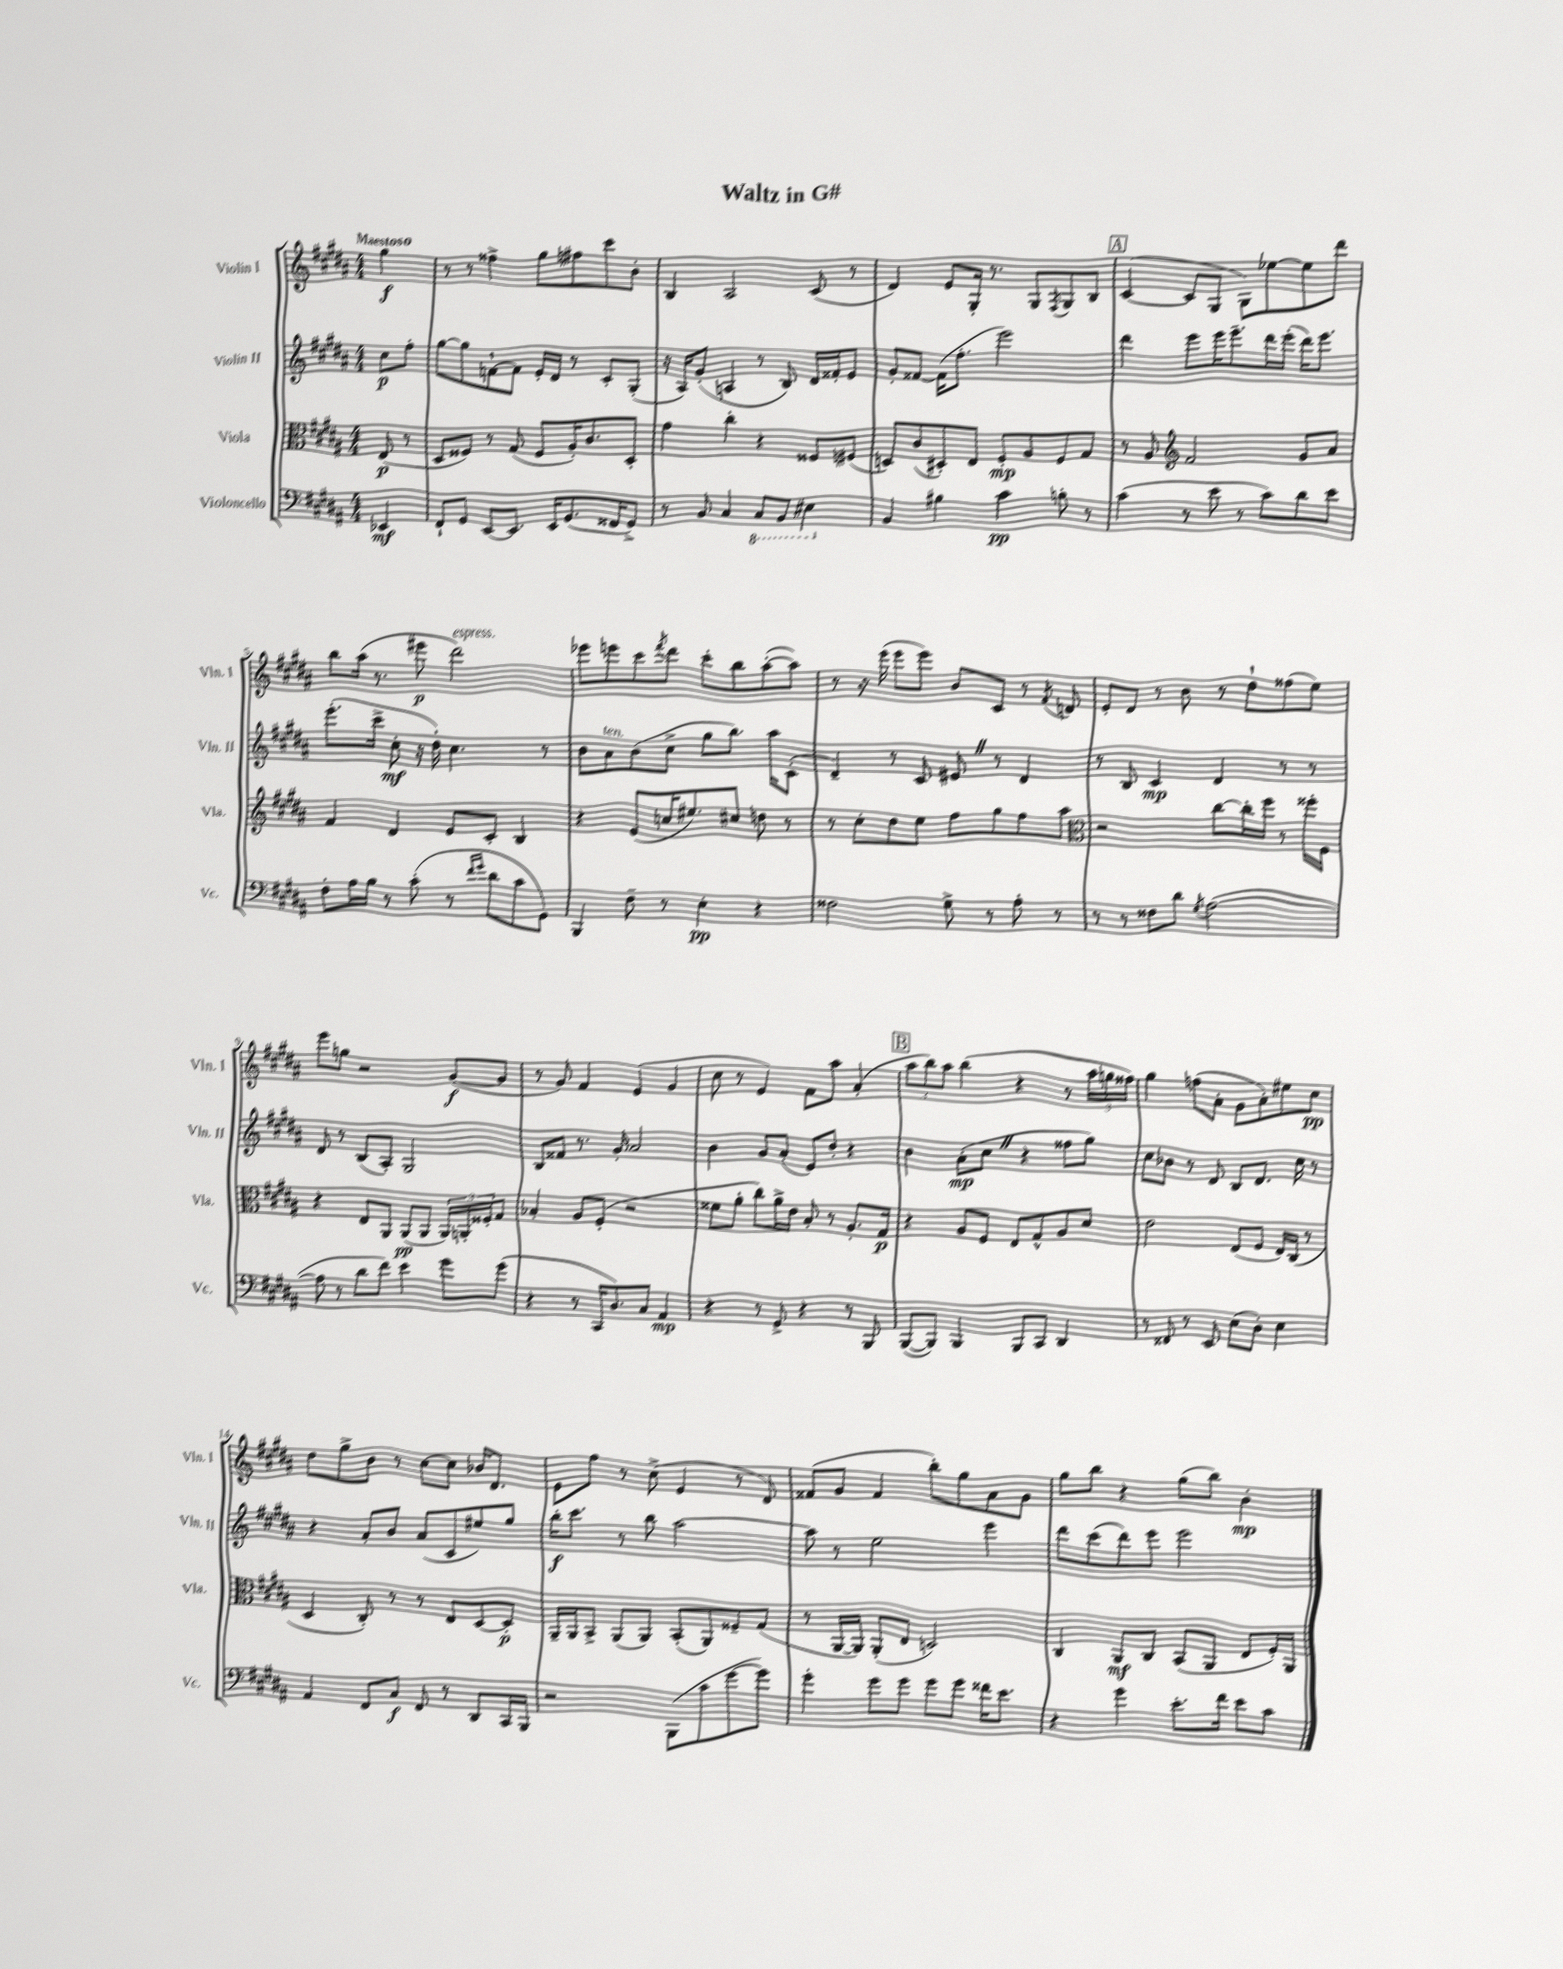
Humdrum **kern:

**kern	**dynam	**kern	**dynam	**kern	**dynam	**kern	**dynam
*part4	*part4	*part3	*part3	*part2	*part2	*part1	*part1
*staff4	*staff4	*staff3	*staff3	*staff2	*staff2	*staff1	*staff1
*I"Violoncello	*	*I"Viola	*	*I"Violin II	*	*I"Violin I	*
*I'Vc.	*	*I'Vla.	*	*I'Vln. II	*	*I'Vln. I	*
*clefF4	*	*clefC3	*	*clefG2	*	*clefG2	*
*k[f#c#g#d#a#]	*	*k[f#c#g#d#a#]	*	*k[f#c#g#d#a#]	*	*k[f#c#g#d#a#]	*
*M4/4	*	*M4/4	*	*M4/4	*	*M4/4	*
=	=	=	=	=	=	=	=
!	!	!	!	!	!	!LO:TX:a:B:t=Maestoso	!
4EE-X/	mf	(8E/	p	8cc#\L	p	4gg#\	f
.	.	8r	.	8ff#'\J	.	.	.
=1	=1	=1	=1	=1	=1	=1	=1
8FF#`/L	.	8D#/L	.	[8gg#\L	.	8r	.
8GG#/J	.	8F##X/J)	.	8gg#\]	.	8r	.
[8EE/L	.	8r	.	[8fn`\	.	4ff##X^\	.
8.EE/J]	.	(8G#/	.	8f\J]	.	.	.
.	.	8F##/L	.	16e'/LL	.	8gg#\L	.
16EE/KL	.	.	.	16d#/JJ	.	.	.
(8.GG#/	.	16A#'/K)	.	8r	.	8ff#X\	.
.	.	8.c#/	.	.	.	.	.
.	.	.	.	8c#'/L	.	8ccc#\	.
16FF##X/K	.	.	.	.	.	.	.
8GG#^/J)	.	8D#'/J	.	(8G#'/J	.	8b'\J	.
=2	=2	=2	=2	=2	=2	=2	=2
8r	.	4g#\	.	16r	.	4B/	.
.	.	.	.	16A#/KL)	.	.	.
8BB/	.	.	.	(8g#'/J	.	.	.
4C#/	.	4cc#'\	.	4An/	.	2A#/	.
*8ba	*	*	*	*	*	*	*
8CC#/L	.	4r	.	8r	.	.	.
8BBB/J	.	.	.	8B/)	.	.	.
4EE#X\	.	8F##X/L	.	16d#/LL	.	(8c#/	.
.	.	.	.	16f##X'/J	.	.	.
.	.	(8F#X/J	.	8e/J	.	8r	.
=3	=3	=3	=3	=3	=3	=3	=3
*X8ba	*	*	*	*	*	*	*
4BB/	.	8Dn/L)	.	8g#'/L	.	4d#/)	.
.	.	(8c#/	.	[8f##X/J	.	.	.
4B#X\	.	8D#X'/)	.	(16f##\KL]	.	8e/L	.
.	.	.	.	8.ff#'\J	.	.	.
.	.	8E/J	.	.	.	16G#'/Jk	.
.	.	.	.	.	.	8.r	.
4c#\	pp	8F#'/L	mp	2eee\)	.	.	.
.	.	8A#/	.	.	.	8G#/L	.
.	.	.	.	.	.	8qF#/	.
8Bn'\	.	8F#/	.	.	.	8G#/	.
8r	.	8G#/J	.	.	.	8B/J	.
!!LO:REH:place=s1:t=A
=4	=4	=4	=4	=4	=4	=4	=4
(4c#\	.	8r	.	4ddd#\	.	([4c#/	.
.	.	8A#/	.	.	.	.	.
*	*	*clefG2	*	*	*	*	*
8r	.	2f#/	.	8eee\L	.	8c#/L]	.
8e\	.	.	.	16eee\K	.	8G#/J	.
.	.	.	.	8.eee~\	.	.	.
8r	.	.	.	.	.	8G#\L)	.
8c#\L)	.	.	.	16ddd#\L	.	[8ee-X\	.
.	.	.	.	(16eee'\JJ	.	.	.
8d#\	.	8g#/L	.	16ddd#\KL)	.	8ee-\]	.
.	.	.	.	8.eee\J	.	.	.
8e\J	.	8a#/J	.	.	.	8ddd#\J	.
!!LO:LB:g=z
=5	=5	=5	=5	=5	=5	=5	=5
8F#'\L	.	4f#/	.	(8.eee'\L	.	8bb\L	.
16A#\L	.	.	.	.	.	(16aa#\Jk	.
16B\JJ	.	.	.	16ccc#^\Jk	.	8.r	.
8r	.	4d#/	.	8cc#'\	mf	.	.
(8c#'\	.	.	.	16r	.	8eee#X\	p
.	.	.	.	16dd#'\)	.	.	.
!	!	!	!	!	!	!LO:TX:a:i:t=espress.	!
8r	.	8e/L	.	4.cc#\	.	2ddd#\)	.
16qqf#/LL	.	.	.	.	.	.	.
16qqg#/JJ	.	.	.	.	.	.	.
8d#\L	.	8c#'/J	.	.	.	.	.
8c#\	.	4B/	.	.	.	.	.
8GG#\J)	.	.	.	8r	.	.	.
=6	=6	=6	=6	=6	=6	=6	=6
4BBB/	.	4r	.	8b\L	.	8eee-X\L	.
!	!	!	!	!LO:TX:a:i:t=ten.	!	!	!
.	.	.	.	8a#\	.	8eeen\	.
8F#~\	.	(8e/L	.	(8b\	.	8ccc#\	.
.	.	.	.	.	.	8qfff#/	.
8r	.	16ccn/K	.	8cc#^\J	.	8ddd#\J	.
.	.	8.ee#X/)	.	.	.	.	.
4E'\	pp	.	.	8gg#\L	.	8ccc#'\L	.
.	.	8cc#X/J	.	8.bb\J)	.	8bb\	.
4r	.	8ddn\	.	.	.	([8aa#'\	.
.	.	.	.	16aa#\KL	.	.	.
.	.	8r	.	(8c#'\J	.	8aa#\J])	.
=7	=7	=7	=7	=7	=7	=7	=7
2F##X\	.	8r	.	4d#~/)	.	8r	.
.	.	8cc#'\L	.	.	.	16r	.
.	.	.	.	.	.	(16eee\	.
.	.	8dd#\	.	8r	.	8eee\L	.
.	.	8ee\J	.	8c#/	.	8eee\J)	.
8G#^\	.	8ff#\L	.	8e#XZ/	.	8b/L	.
8r	.	8gg#\	.	8r	.	8c#/J	.
8A#'\	.	8ff#\	.	4d#/	.	8r	.
.	.	.	.	.	.	8qf#/	.
8r	.	8aa#\J	.	.	.	8dn/	.
=8	=8	=8	=8	=8	=8	=8	=8
*	*	*clefC3	*	*	*	*	*
8r	.	2r	.	8r	.	8e'/L	.
8r	.	.	.	8B/	.	8d#/J	.
8F##X\L	.	.	.	4c#/	mp	8r	.
8d#\J	.	.	.	.	.	8b\	.
8qG#/	.	.	.	.	.	.	.
([2A#\	.	[8cc#\L	.	4d#/	.	8r	.
.	.	16cc#'\L]	.	.	.	8dd#`\L	.
.	.	16ff#\JJ	.	.	.	.	.
.	.	8r	.	8r	.	(8ff##X\	.
.	.	16ff##X'\LL	.	8r	.	8ee\J)	.
.	.	16F#\JJ	.	.	.	.	.
!!LO:LB:g=z
=9	=9	=9	=9	=9	=9	=9	=9
8A#\]	.	4r	.	8d#/	.	8eee\L	.
8r	.	.	.	8r	.	8ggn\J	.
8d#\L	.	8E/L	.	(8B/L	.	2r	.
8f#\J)	.	8AA#/J	.	8A#'/J)	.	.	.
4e\	.	(8AA#/L	pp	2G#/	.	.	.
.	.	8AA#/J	.	.	.	.	.
8g#\L	.	24AA#/LL)	.	.	.	([8g#/L	f
.	.	24AAn'/	.	.	.	.	.
.	.	24F##X'/J	.	.	.	.	.
(8g#\J	.	8G#/J	.	.	.	8g#/J]	.
=10	=10	=10	=10	=10	=10	=10	=10
4r	.	4B-X'/	.	8B/L	.	8r	.
.	.	.	.	8f##X/J	.	8g#/)	.
8r	.	8A#/L	.	8.r	.	4f#/	.
16CC#/KL	.	(8F#'/J	.	.	.	.	.
8.D#/)	.	.	.	16g#'/	.	.	.
.	.	2r	.	2a#/	.	(4e/	.
8C#/J	.	.	.	.	.	.	.
4AA#/	mp	.	.	.	.	4g#/	.
=11	=11	=11	=11	=11	=11	=11	=11
4r	.	8f##X\L	.	4b\	.	8cc#\	.
.	.	8a#'\J	.	.	.	8r	.
8r	.	8cc#\L)	.	8g#/L	.	4e/)	.
8GG#^/	.	16a#^\L	.	(8a#'/J	.	.	.
.	.	16e\JJ	.	.	.	.	.
4r	.	8B'/	.	8e/L)	.	8f#\L	.
.	.	8r	.	8dd#'/J	.	8aa#\J	.
8r	.	8.A#'/L	.	4r	.	(4a#'/	.
8BBB/	.	.	.	.	.	.	.
.	.	16G#/Jk	p	.	.	.	.
!!LO:REH:place=s1:t=B
=12	=12	=12	=12	=12	=12	=12	=12
([8BBB/L	.	4r	.	4b\	.	12aa#\L	.
.	.	.	.	.	.	12bb\)	.
8BBB/J])	.	.	.	.	.	.	.
.	.	.	.	.	.	12aa#\J	.
4BBB/	.	8A#/L	.	(8a#'\L	mp	(4bb\	.
.	.	8F#/J	.	8cc#Z\J	.	.	.
8BBB/L	.	8E/L	.	4r	.	4r	.
8CC#/J	.	8G#^^/	.	.	.	.	.
4DD#/	.	8A#/	.	8ff##X\L	.	8r	.
.	.	8d#/J	.	8gg#\J)	.	24aa#\LL	.
.	.	.	.	.	.	24ggn\	.
.	.	.	.	.	.	24ff##X\JJ)	.
=13	=13	=13	=13	=13	=13	=13	=13
8r	.	2e\	.	8cc#\L	.	4gg#\	.
8FF##X/	.	.	.	8b-X\J	.	.	.
8r	.	.	.	8r	.	(8ffn\L	.
8EE/	.	.	.	8d#/	.	8a#'\J	.
(8E\L	.	(8E/L	.	8B/L	.	8g#\L	.
8D#'\J)	.	8F#/J	.	8.d#/J	.	8a#'\)	.
4E\	.	16E/LL)	.	.	.	8ee#X\	.
.	.	(16C#/JJ	.	16cc#\	.	.	.
.	.	8r	.	8r	.	8cc#\J	pp
!!LO:LB:g=z
=14	=14	=14	=14	=14	=14	=14	=14
4AA#/	.	4D#/	.	4r	.	8dd#\L	.
.	.	.	.	.	.	8gg#^\	.
8FF#/L	.	8C#'/)	.	8a#'/L	.	8b\J	.
8C#/J	f	8r	.	8b/J	.	8r	.
8FF#/	.	8r	.	(8a#/L	.	[8cc#\L	.
8r	.	8E/L	.	8c#/	.	8cc#\J]	.
8DD#/L	.	[8D#/	.	8ee#X/)	.	16b-X/KL	.
.	.	.	.	.	.	8.d#/J	.
16CC#/L	.	8D#'/J]	p	8gg#/J	.	.	.
16BBB/JJ	.	.	.	.	.	.	.
=15	=15	=15	=15	=15	=15	=15	=15
2r	.	16AA#~/LL	.	16bb'\KL	f	8e\L	.
.	.	16AA#/J	.	8.ccc#\J	.	.	.
.	.	8BB^/J	.	.	.	8ff#\J	.
.	.	(8AA#/L	.	8r	.	8r	.
.	.	8AA#/J)	.	8bb\	.	(8cc#^\	.
(8BBB\L	.	(8BB'/L	.	[2aa#\	.	4e/	.
8c#\	.	8AA#/)	.	.	.	.	.
[8g#\	.	8F##X~/	.	.	.	8r	.
8g#\J])	.	(8G#/J	.	.	.	8d#/)	.
=16	=16	=16	=16	=16	=16	=16	=16
4g#'\	.	8r	.	8aa#\]	.	(8f##X/L	.
.	.	[16AA#/LL	.	8r	.	8g#/J	.
.	.	16AA#/JJ])	.	.	.	.	.
8g#\L	.	(8AA#'/L	.	2ee\	.	4f##/	.
8g#\J	.	8E/J	.	.	.	.	.
8g#\L	.	2Dn/)	.	.	.	8bb'\L)	.
8g#\J	.	.	.	.	.	8gg#\	.
16f##X\KL	.	.	.	4eee\	.	8a#\	.
8.e\J	.	.	.	.	.	.	.
.	.	.	.	.	.	8g#\J	.
=17	=17	=17	=17	=17	=17	=17	=17
4r	.	4C#/	.	8ddd#\L	.	8gg#\L	.
.	.	.	.	(8ccc#\	.	8bb\J	.
4g#\	.	8AA#/L	mf	8ddd#\)	.	4r	.
.	.	8C#/J	.	8eee\J	.	.	.
8.e'\L	.	(8BB/L	.	2eee\	.	(8gg#\L	.
.	.	8AA#/J	.	.	.	8bb\J)	.
16f#\Jk	.	.	.	.	.	.	.
8e\L	.	8E/L	.	.	.	4b'\	mp
8c#\J	.	16F#'/L)	.	.	.	.	.
.	.	16AA#/JJ	.	.	.	.	.
==	==	==	==	==	==	==	==
*-	*-	*-	*-	*-	*-	*-	*-
